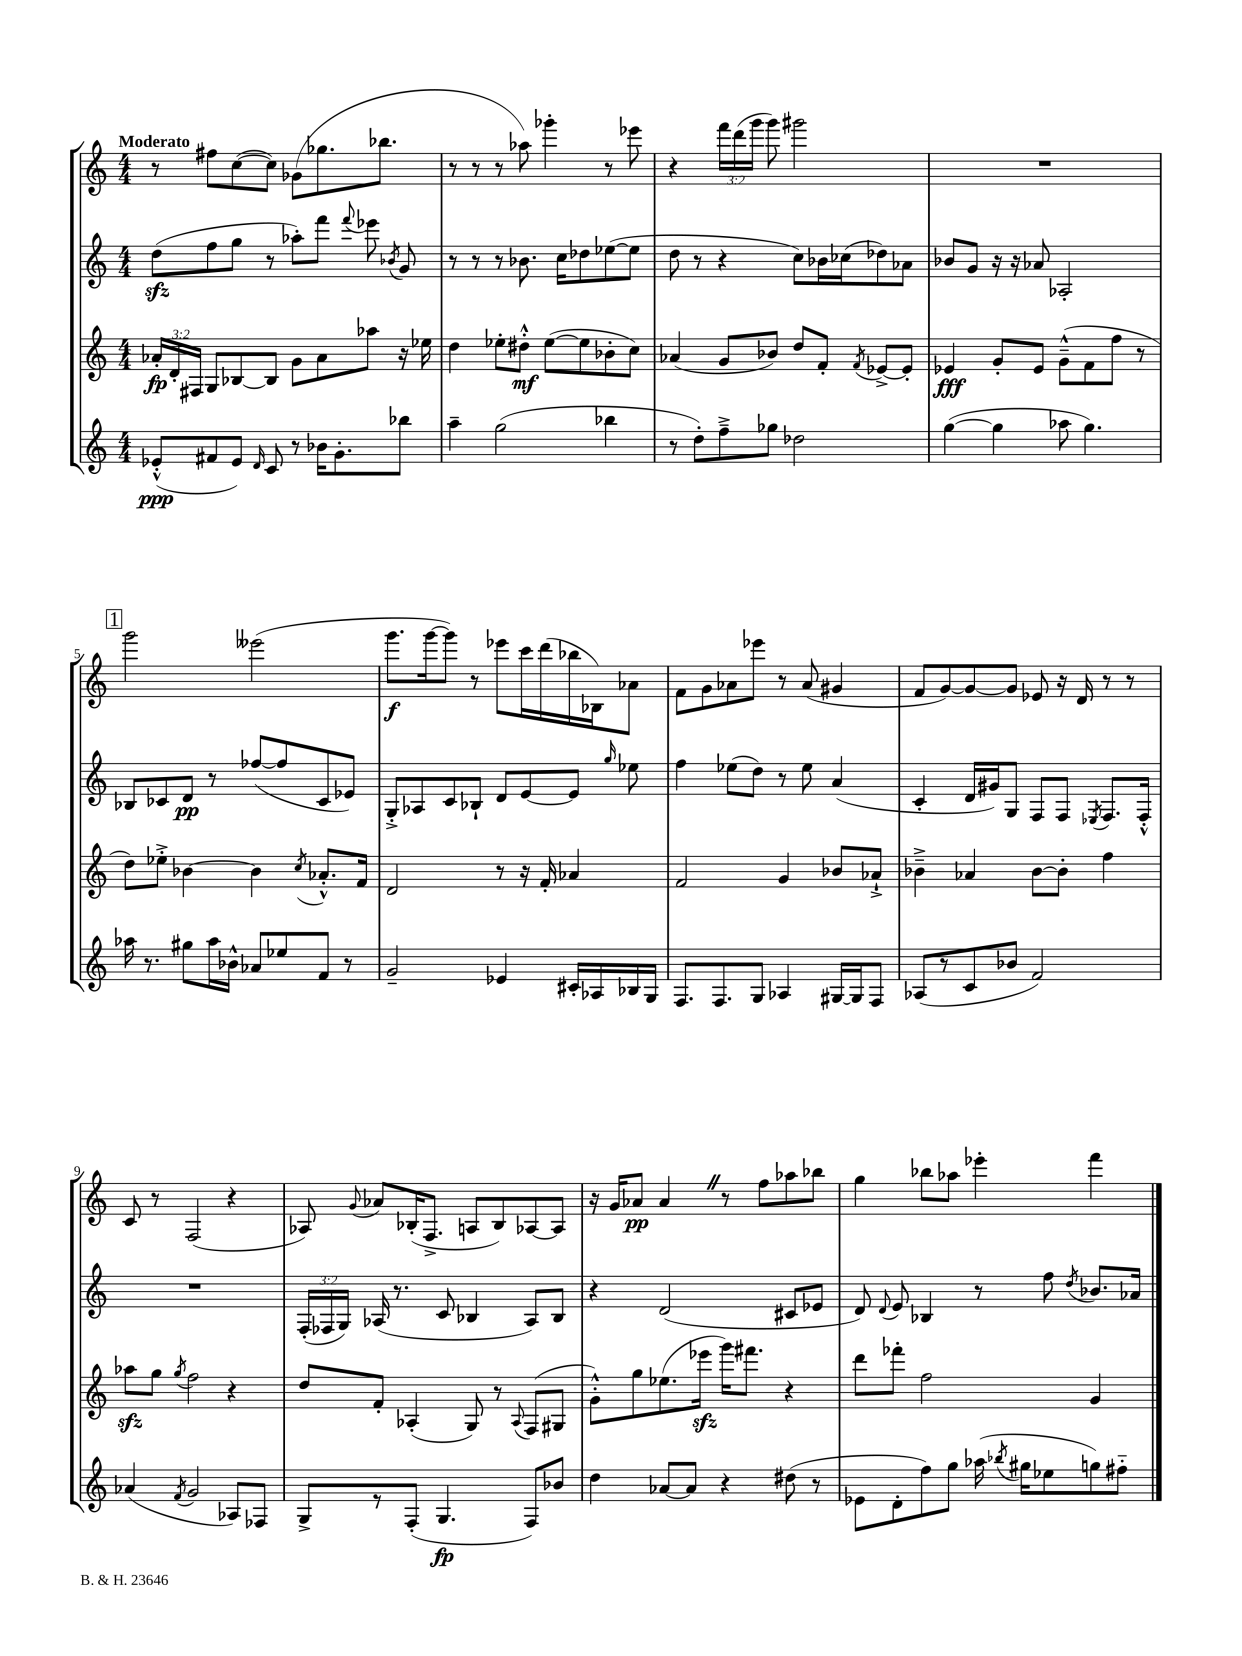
<<
\new StaffGroup <<
\new Staff = "s0" {
    \clef treble \key c \major \numericTimeSignature \time 4/4 \override Staff.TupletNumber.text = #tuplet-number::calc-fraction-text \tempo "Moderato"
    \autoBeamOff r8 fis''8[ c''8~( c''8]) ges'8[( ges''8. bes''8.] |
    r8 r8 r8 aes''8) ges'''4-. r8 ees'''8 |
    r4 \tuplet 3/2 { f'''16[ d'''16( g'''16] } g'''8) gis'''2 |
    R1 |
    \mark \markup { \box "1" } g'''2 eeses'''2( |
    g'''8.[\f g'''16~ g'''8]) r8 ees'''8[ c'''16 d'''16( bes''16 bes16) aes'8] |
    f'8[ g'8 aes'8 ees'''8] r8 aes'8( gis'4 |
    f'8[ g'8~) g'8~ g'8] ees'8 r16 d'16 r8 r8 |
    c'8 r8 f2( r4 |
    aes8) \appoggiatura { g'8 } aes'8[ bes16-.( f8.]-> a8[ bes8) aes8~ aes8] |
    r16 g'16[ aes'8]\pp aes'4 \once \override BreathingSign.text = \markup { \musicglyph "scripts.caesura.straight" } \breathe r8 f''8[ aes''8 bes''8] |
    g''4 bes''8[ aes''8] ees'''4-. f'''4 \bar "|." |
}
\new Staff = "s1" {
    \clef treble \key c \major \numericTimeSignature \time 4/4 \override Staff.TupletNumber.text = #tuplet-number::calc-fraction-text
    \autoBeamOff d''8[\sfz( f''8 g''8] r8 aes''8[-.) f'''8] \appoggiatura { f'''8 } ees'''8 \acciaccatura { bes'8 } g'8 |
    r8 r8 r8 bes'8. c''16[ des''8 ees''8~( ees''8] |
    d''8 r8 r4 c''8[) bes'16 ces''16( des''8) aes'8] |
    bes'8[ g'8] r16 r16 aes'8 aes2-. |
    \mark \markup { \box "1" } bes8[ ces'8 d'8]\pp r8 fes''8[~( fes''8 ces'8 ees'8]) |
    g8[-.-> aes8 c'8 bes8]-! d'8[ e'8~ e'8] \grace { g''16 } ees''8 |
    f''4 ees''8[( d''8]) r8 ees''8 a'4( |
    c'4-. d'16[ gis'16) g8] f8[ f8] \acciaccatura { ees8 } f8.[ f16]-.-^ |
    R1 |
    \tuplet 3/2 { f16[-.( fes16 g16]) } aes16( r8. c'8 bes4 aes8[) bes8] |
    r4 d'2( cis'8[ ees'8] |
    d'8) \appoggiatura { d'8 } e'8 bes4 r8 f''8 \acciaccatura { d''8 } bes'8.[ aes'16] \bar "|." |
}
\new Staff = "s2" {
    \clef treble \key c \major \numericTimeSignature \time 4/4 \override Staff.TupletNumber.text = #tuplet-number::calc-fraction-text
    \autoBeamOff \tuplet 3/2 { aes'16[-.\fp d'16-. fis16] } g8[ bes8~ bes8] g'8[ aes'8 aes''8] r16 ees''16 |
    d''4 ees''8[-. dis''8]-.-^\mf ees''8[~( ees''8 bes'8-. c''8]) |
    aes'4( g'8[ bes'8]) d''8[ f'8]-. \acciaccatura { f'8 } ees'8[~-> ees'8]-. |
    ees'4\fff g'8[-. ees'8] g'8[---^( f'8 f''8] r8 |
    \mark \markup { \box "1" } d''8[) ees''8]-.-> bes'4~ bes'4 \acciaccatura { c''8 } aes'8.[-.-^ f'16] |
    d'2 r8 r16 f'16-. aes'4 |
    f'2 g'4 bes'8[ aes'8]-!-> |
    bes'4---> aes'4 bes'8[~ bes'8]-. f''4 |
    aes''8[\sfz g''8] \acciaccatura { g''8 } f''2 r4 |
    d''8[ f'8]-. aes4-.( g8) r8 \appoggiatura { aes8 } f8[( gis8] |
    g'8[-.-^) g''8 ees''8.( ees'''16]\sfz g'''16[) fis'''8.] r4 |
    d'''8[ fes'''8]-. f''2 g'4 \bar "|." |
}
\new Staff = "s3" {
    \clef treble \key c \major \numericTimeSignature \time 4/4
    \autoBeamOff ees'8[-.-^\ppp( fis'8 ees'8]) \grace { d'16 } c'8 r8 bes'16[ g'8.-. bes''8] |
    a''4-- g''2( bes''4 |
    r8 d''8[-.) f''8---> ges''8] des''2 |
    g''4~( g''4 aes''8 g''4.) |
    \mark \markup { \box "1" } aes''16 r8. gis''8[ aes''16 bes'16]-^ aes'8[ ees''8 f'8] r8 |
    g'2-- ees'4 cis'16[-. aes16 bes16 g16] |
    f8.[ f8. g8] aes4 gis16[~ gis16 f8] |
    aes8[( r8 c'8 bes'8] f'2) |
    aes'4( \acciaccatura { f'8 } g'2 aes8[) fes8] |
    g8[-> r8 f8]-.( g4.\fp f8[) bes'8] |
    d''4 aes'8[~ aes'8] r4 dis''8( r8 |
    ees'8[ d'8-. f''8) g''8] aes''16( \acciaccatura { bes''8 } gis''16[ ees''8 g''8) fis''8]-_ \bar "|." |
}
>>
>>
